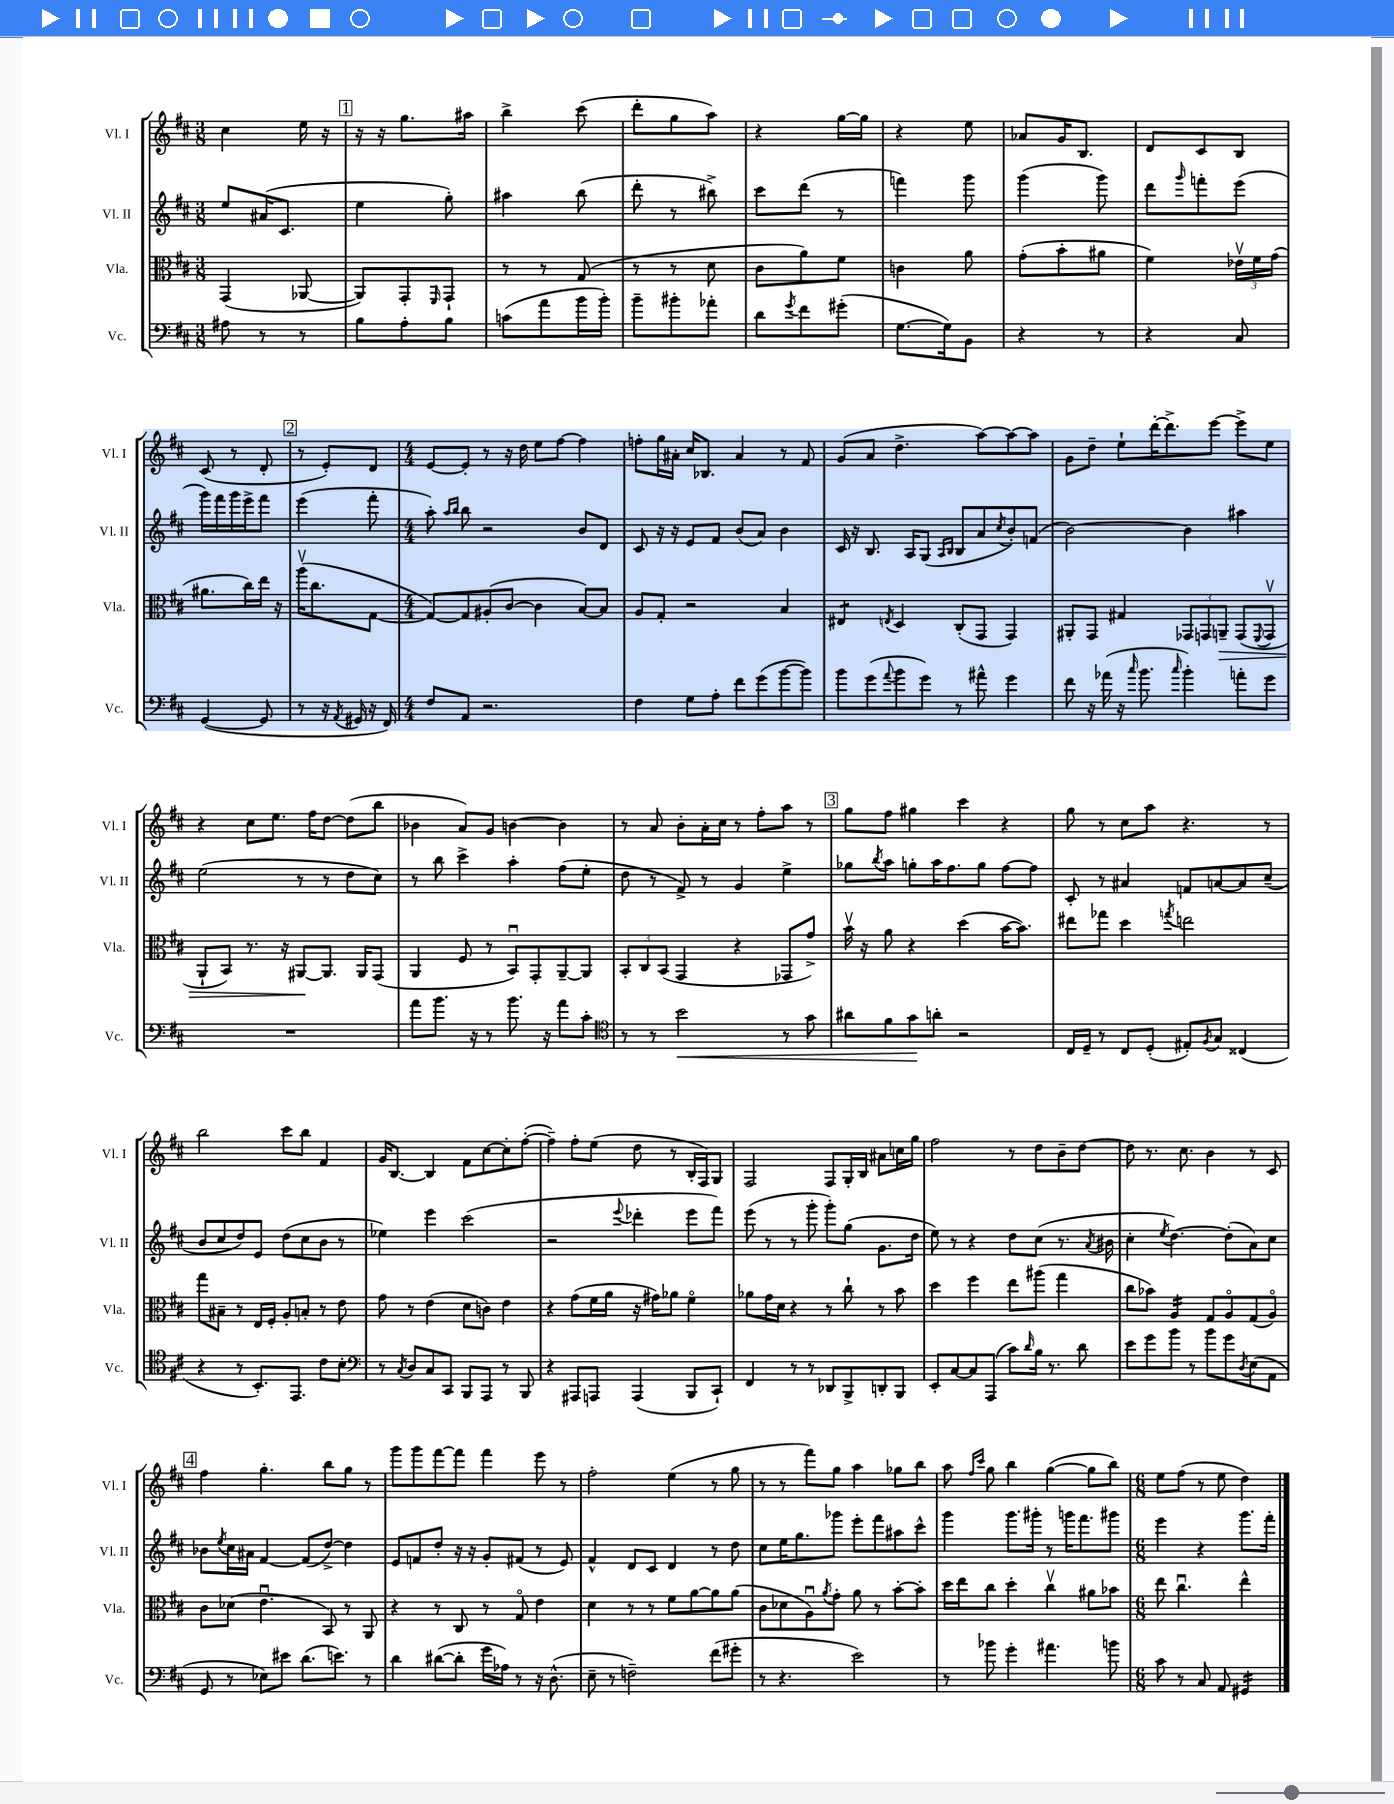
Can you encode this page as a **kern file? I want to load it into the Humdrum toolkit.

**kern	**kern	**kern	**kern
*staff4	*staff3	*staff2	*staff1
*clefF4	*clefC3	*clefG2	*clefG2
*k[f#c#]	*k[f#c#]	*k[f#c#]	*k[f#c#]
*M3/8	*M3/8	*M3/8	*M3/8
8A#\	(4GG/	8ee/L	4cc#\
8r	.	(16a#/K	.
.	.	8.c#/J	.
8r	[8AA-/	.	16ee\
.	.	.	16r
=	=	=	=
8B\L	8AA-/]L)	4ee\	16r
.	.	.	16r
8A'\	8GG'/	.	8.gg\L
.	16qqFF#/	.	.
8B\J	8GG`/J	8gg'\)	.
.	.	.	16aa#\Jk
=	=	=	=
(8c\L	8r	4aa#\	4bb^\
8a\	8r	.	.
16b\L	(8G/	(8bb\	(8ccc#\
16b'\JJ)	.	.	.
=	=	=	=
8b~\L	8r	8ddd'\	8ddd'\L
8b#'\	8r	8r	8gg\
8a-'\J	8d\	8bb#^\)	8aa\J)
=	=	=	=
8d\L	8c#\L	8ccc#\L	4r
8qg/	.	.	.
8f#\	8a\)	(8ddd\J	.
(8g#'\J	8f#\J	8r	[16gg\LL
.	.	.	16gg\]JJ
=	=	=	=
[8.G\L	4c\	4fff\)	4r
16G\]k)	.	.	.
8BB\J	8a\	8ggg\	8ee\
=	=	=	=
4r	(8g'\L	(4ggg\	8a-/L
.	8b'\	.	16g/K
.	.	.	8.B/J
8r	8a#\J	8ggg\)	.
=	=	=	=
4r	4f#\)	8ddd\L	8d/L
.	.	16qqggg/	.
.	.	8fff'\	8c#/
8C#/	24e-v\LL	(8eee\J	8B/J
.	24f#\	.	.
.	(24g\JJ	.	.
=	=	=	=
([4GG/	8.a#\L	16ggg\LL)	(8c#/
.	.	16fff#\	.
.	.	16ggg\	8r
.	16cc#\L)	16eee^\J	.
8GG/]	16ee\JJ	8fff#\J	8d'/
.	16r	.	.
=	=	=	=
8r	(16aav\LK	(4eee\	8r
.	8.cc#\	.	.
16r	.	.	8e'/L)
8qAA/	.	.	.
16GG#/	.	.	.
16r	[8G\J	8fff#'\	8d/J
16FF#/)	.	.	.
=	=	=	=
*M4/4	*M4/4	*M4/4	*M4/4
8F#/L	8G/_L)	8aa'\)	[8e/L
.	.	16qqaa/LL	.
.	.	16qqbb/JJ	.
8AA/J	8G/]	8bb\	8e'/]J
2.r	(8A#'/	2r	8r
.	[8c#/J	.	16r
.	.	.	16dd\
.	4c#\]	.	8ee\L
.	.	.	[8ff#\J
.	[8B/L)	8b/L	4ff#\]
.	8B/]J	8d/J	.
=	=	=	=
4F#\	8A/L	8c#/	8ff'\L
.	8G'/J	16r	16gg\L
.	.	16r	16a#'\JJ
8G\L	2r	8e/L	16cc#/LK
.	.	.	8.B-/J
8A'\J	.	8f#/J	.
8f#\L	.	(8b/L	4a#/
(8g\	.	8a/J)	.
[8b\	4B/	4b\	8r
8b\]J)	.	.	8f#/
=	=	=	=
8b\L	4E#/	16c#/	(8g/L
.	.	16r	.
(8g\	.	8.B/	8a/J
8qqa/	8qE/	.	.
8b\	4D/	.	4.dd^\
.	.	16A/LK	.
8g\J)	.	(8G/J	.
.	.	16qqA/LL	.
.	.	16qqB/JJ	.
8r	(8C#'/L	8B/L	.
8a#^^\	8GG/J	8a/	[8aa\L)
.	.	8qcc#/	.
4g\	4GG/)	8b'/)	8aa\_
.	.	(8f/J	8aa\]J
=	=	=	=
8f#\	8AA#'/L	[2b\)	8g\L
16r	8GG/J	.	8dd~\J
(16a-\	.	.	.
16r	4G#/	.	8ee`\L
16qqcc#/	.	.	.
8.b\	.	.	.
.	.	.	[16ddd'\K
.	.	.	8.ddd^\]
16qqcc#/	.	.	.
4b'\)	12GG-/L	4b\]	.
.	12GG/	.	.
.	.	.	[8eee\J
.	12AA~/J	.	.
8a'\L	(8GG/L	4aa#\	8eee^\]L
.	8qqFF#/	.	.
8g\J	8GGv/J	.	8ee\J
=	=	=	=
1r	8AA`/L	(2ee\	4r
.	8BB/J)	.	.
.	8.r	.	8cc#\L
.	.	.	8.ee\J
.	16r	.	.
.	[8AA#/L	8r	.
.	.	.	16ff#\LK
.	8.AA#/]J	8r	[8dd\J
.	.	8dd\L	(8dd\]L
.	16AA#/LK	.	.
.	(8GG/J	8cc#\J)	8bb\J
=	=	=	=
8a\L	4AA/	8r	4b-\
8.b\J	.	8bb\	.
.	8F#/	4ccc#^\	8a/L)
16r	.	.	.
8r	8r	.	8g/J
8.b\	8BBu/L)	4aa'\	[4b\
.	8GG'/	.	.
16r	.	.	.
8a\L	[8AA~/	(8ff#\L	4b\]
8c#'\J	8AA/]J	8ee'\J	.
=	=	=	=
*clefC4	*	*	*
8r	12BB'/L	8dd\	8r
.	12C#/	.	.
8r	.	8r	8a/
.	(12BB/J	.	.
2b\	4GG/	8f#^/)	8b'\L
.	.	8r	16a'\L
.	.	.	16cc#\JJ
.	4r	4g/	8r
.	.	.	8ff#'\L
8r	8GG-/L	4ee^\	8aa\J
8g\	8g^/J)	.	8r
=	=	=	=
8a#\L	16bv\	8gg-\L	8gg\L
.	16r	.	.
.	.	8qbb/	.
8f#\	8a\	8aa\J	8ff#\J
8g\	4r	8gg'\L	4gg#\
8a'\J	.	16aa\K	.
.	.	8.ff#\	.
2r	(4dd\	.	4ccc#\
.	.	8gg\J	.
.	[16b\LK	[8ff#\L	4r
.	8.b\]J)	.	.
.	.	8ff#\]J	.
=	=	=	=
16C#/LL	8ee#\L	8c#'/	8gg\
16D~/JJ	.	.	.
8r	8gg-\J	8r	8r
8C#/L	4dd\	4a#/	8cc#\L
(8D'/J	.	.	8aa\J
.	8qgg/	.	.
8E#'/L)	2ee\	8f/L	4.r
8qF#/	.	.	.
8G/J	.	[8a/	.
(4C##/	.	8a/]	.
.	.	(8cc#~/J	8r
=	=	=	=
4r	8gg\L	8b/L	2bb\
.	8B#~\J	8cc#/	.
8r	8r	8dd/)	.
8.BB'/L)	16E/LL	8e/J	.
.	16F#'/JJ	.	.
.	8A'/L	(8dd\L	8ccc#\L
8.EE/J	.	.	.
.	8B'/J	8cc#\	8bb\J
8c#\L	8r	8b\J	4f#/
8B'\J	8e\	8r	.
=	=	=	=
*clefF4	*	*	*
8r	8g\	4ee-\)	16g/LK
.	.	.	[8.B/J
8qC#/	.	.	.
8D/L	8r	.	.
8C#/	(4e\	4eee\	4B/]
8CC#/J	.	.	.
8BBB/L	8d\L	(2ccc#\	8f#\L
8AAA/J	8c\J)	.	[8cc#\
8r	4e\	.	8cc#'\]
8BBB/	.	.	([8ff#'\J
=	=	=	=
4r	4r	2r	4ff#~\])
8AAA#/L	(8g\L	.	8ff#'\L
8AAA/J	16f#\L	.	(8ee\J
.	16a\JJ	.	.
.	.	8qqeee/	.
(4AAA/	16r	4ddd-'\	8dd\
.	16g#\LK)	.	.
.	8a-\J	.	8r
8BBB/L	4f#o\	8eee\L	16B'/LL
.	.	.	16F#/J)
8CC#`/J)	.	8fff#\J)	8G/J
=	=	=	=
4FF#/	8a-\L	(8eee\	2F#/
.	16g\L	8r	.
.	16d\JJ	.	.
8r	4r	8r	.
8r	.	8ggg'\	.
8DD-/L	8r	8ggg'\L)	8F#/L
8BBB^/	8cc#`\	(8gg\J	16G'/L
.	.	.	16B/JJ
8DD'/	8r	8.g\L	8a#\L
8BBB/J	8b\	.	16cc\L
.	.	16dd\Jk	16gg\JJ
=	=	=	=
8EE'/L	4dd\	8ee\)	2ff#\
[8C#/	.	8r	.
8C#/]	4ff#\	4r	.
(8AAA/J	.	.	.
8c#\L)	8ee\L	8dd\L	8r
16qqd/	.	.	.
16B\Jk	(8aa#\J	(8cc#\J	8dd\L
8.r	.	.	.
.	4gg\	8.r	8b~\
8d\	.	.	[8dd\J
.	.	8qa/	.
.	.	16b#\	.
=	=	=	=
8e\L	8cc#\L	4cc#'\	8dd\]
8g\	8b-\J)	.	8.r
.	.	8qee/	.
8b\J	4A/	[4.dd\)	.
.	.	.	8.cc#\
8r	.	.	.
8b\L	8G/L	.	4b\
8g\	8Ao/	(8dd'\]L	.
8qD/	.	.	.
(8E\	(8G/	8a\)	8r
8AA\J	8Ao/J)	8cc#\J	8c#/
=	=	=	=
8GG/	8c#\L	8b-\L	4ff#\
.	.	8qee/	.
8r	(8d-\J	16cc#\L	.
.	.	16a#\JJ	.
8E-\L)	4.eu\	[4f#/	4.gg'\
8e#\J	.	.	.
(8.d\L	.	(8f#/]L	.
.	8BB/)	[8dd^/J)	8bb\L
8.e\J)	.	.	.
.	8r	4dd\]	8gg\J
8r	8AA/	.	8r
=	=	=	=
4d\	4r	8e/L	8ggg\L
.	.	8f/	8ggg\
([8d#\L	8r	8dd'/J	[8fff#\
8d#'\]J	8C#/	16r	8fff#\]J
.	.	16r	.
16g\LL	8r	8g'/L	4fff#\
16A-\JJ)	.	.	.
8r	8Go/	(8f#/J	.
16r	4e\	8r	8eee\
(8.D^^\	.	.	.
.	.	8e/)	8r
=	=	=	=
8E~\	4d\	4f#^^/	2ff#'\
8r	.	.	.
2F~\)	8r	8d/L	.
.	8r	8c#/J	.
.	8f#\L	4d/	(4ee\
.	[8a\	.	.
(8f#\L	8a\]	8r	8r
8g#'\J	(8a\J	8dd\	8gg\
=	=	=	=
8r	8c#\L	8cc#\L	8r
4.r	8d-\	16ee\K	8r
.	.	8.gg\	.
.	8Au\)	.	8fff#\L)
.	8qa/	.	.
.	8g'\J	8ggg-\J	8gg\J
2e\)	8a\	8eee'\L	4aa\
.	8r	8fff#\	.
.	[8b'\L	8aa#\	8gg-\L
.	8b'\]J	8ccc#^^\J	8bb\J
=	=	=	=
8r	16dd\LL	4ggg\	8aa\
.	16ee\J	.	.
.	.	.	16qqff#/LL
.	.	.	16qqccc#/JJ
8b-\	8cc#\J	.	8gg\
4g'\	4dd'\	8.ggg\L	4bb\
.	.	16ggg#'\Jk	.
4.a#\	4cc#v\	8r	([4gg\
.	.	16ggg\LK	.
.	.	8.fff#\	.
.	8a#\L	.	8gg\]L
8b\	8b-\J	8ggg#\J	8bb\J)
=	=	=	=
*M6/8	*M6/8	*M6/8	*M6/8
8c#\	8ee\	4eee\	8ee\L
8r	4.cc#u\	.	(8ff#\J
8C#/	.	4r	8r
8AA/	.	.	8ee\
4GG#/	4ee^^\	8.ggg\L	4dd\)
.	.	16fff#'\Jk	.
==	==	==	==
*-	*-	*-	*-
